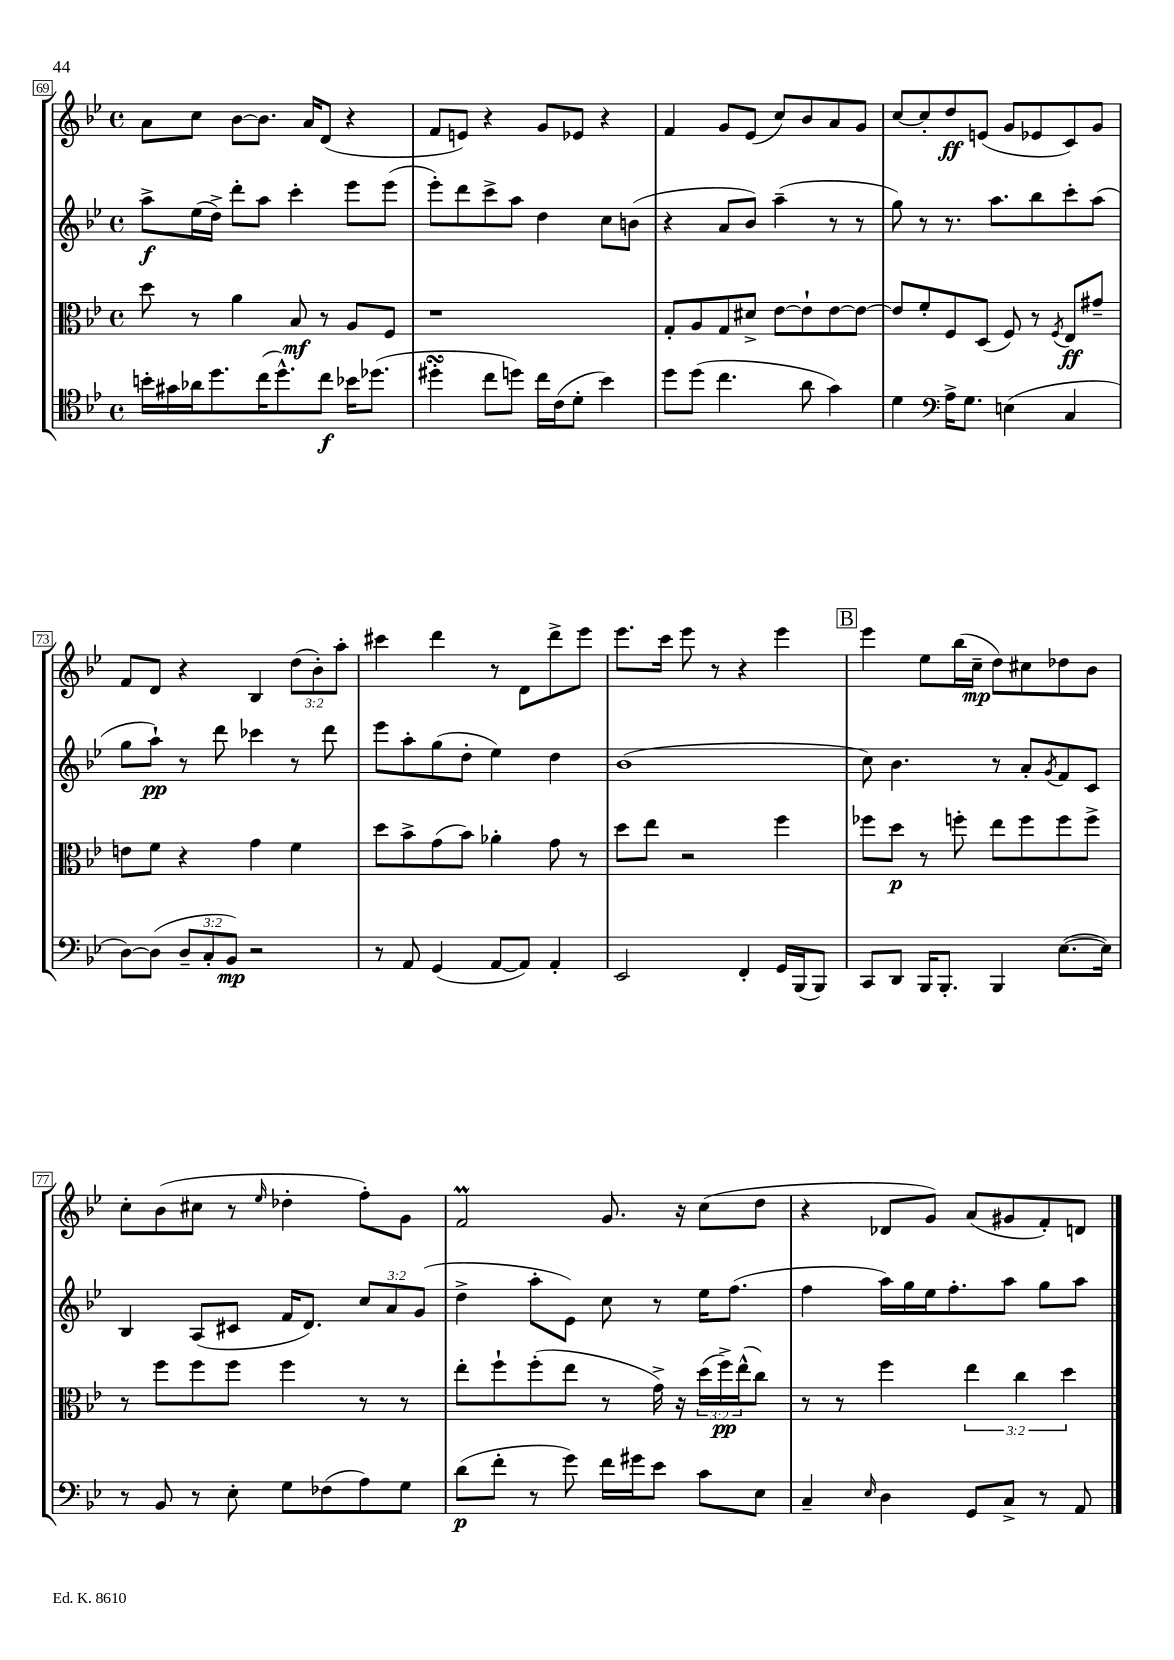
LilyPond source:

<<
\new StaffGroup <<
\new Staff = "s0" {
    \clef treble \key bes \major \defaultTimeSignature \time 4/4 \override Staff.TupletNumber.text = #tuplet-number::calc-fraction-text
    a'8 c''8 bes'8~ bes'8. a'16 d'8( r4 |
    f'8 e'8) r4 g'8 ees'8 r4 |
    f'4 g'8 ees'8( c''8) bes'8 a'8 g'8 |
    c''8~ c''8-. d''8\ff e'8( g'8 ees'8 c'8) g'8 |
    f'8 d'8 r4 bes4 \tuplet 3/2 { d''8( bes'8-.) a''8-. } |
    cis'''4 d'''4 r8 d'8 d'''8-> ees'''8 |
    ees'''8. c'''16 ees'''8 r8 r4 ees'''4 |
    \mark \markup { \box "B" } ees'''4 ees''8 bes''16( c''16--\mp d''8) cis''8 des''8 bes'8 |
    c''8-. bes'8( cis''8 r8 \grace { ees''16 } des''4-. f''8-.) g'8 |
    f'2\prall g'8. r16 c''8( d''8 |
    r4 des'8 g'8) a'8( gis'8 f'8-.) d'8 \bar "|." |
}
\new Staff = "s1" {
    \clef treble \key bes \major \defaultTimeSignature \time 4/4 \override Staff.TupletNumber.text = #tuplet-number::calc-fraction-text
    a''8->\f ees''16( d''16->) d'''8-. a''8 c'''4-. ees'''8 ees'''8( |
    ees'''8-.) d'''8 c'''8-> a''8 d''4 c''8 b'8( |
    r4 a'8 bes'8) a''4--( r8 r8 |
    g''8) r8 r8. a''8. bes''8 c'''8-. a''8( |
    g''8 a''8-!\pp) r8 d'''8 ces'''4 r8 d'''8 |
    ees'''8 a''8-. g''8( d''8-. ees''4) d''4 |
    bes'1( |
    \mark \markup { \box "B" } c''8) bes'4. r8 a'8-. \acciaccatura { g'8 } f'8 c'8 |
    bes4 a8( cis'8 f'16 d'8.) \tuplet 3/2 { c''8 a'8 g'8( } |
    d''4-> a''8-. ees'8) c''8 r8 ees''16 f''8.( |
    f''4 a''16) g''16 ees''16 f''8.-. a''8 g''8 a''8 \bar "|." |
}
\new Staff = "s2" {
    \clef alto \key bes \major \defaultTimeSignature \time 4/4 \override Staff.TupletNumber.text = #tuplet-number::calc-fraction-text
    d''8 r8 a'4 bes8\mf r8 a8 f8 |
    r1 |
    g8-. a8 g8 dis'8-> ees'8~ ees'8-! ees'8~ ees'8~ |
    ees'8 f'8-. f8 d8( f8) r8 \acciaccatura { f8 } ees8\ff gis'8-- |
    e'8 f'8 r4 g'4 f'4 |
    d''8 bes'8-> g'8( bes'8) aes'4-. g'8 r8 |
    d''8 ees''8 r2 f''4 |
    \mark \markup { \box "B" } fes''8 d''8\p r8 f''8-. ees''8 f''8 f''8 f''8-> |
    r8 f''8 f''8 f''8 f''4 r8 r8 |
    ees''8-. f''8-! f''8-.( ees''8 r8 g'16->) r16 \tuplet 3/2 { d''16( f''16->\pp) ees''16-^( } c''8) |
    r8 r8 f''4 \tuplet 3/2 { ees''4 c''4 d''4 } \bar "|." |
}
\new Staff = "s3" {
    \clef tenor \key bes \major \defaultTimeSignature \time 4/4 \override Staff.TupletNumber.text = #tuplet-number::calc-fraction-text
    b'16-. gis'16 aes'16 d''8. c''16( d''8.-^) c''8\f bes'16 des''8.( |
    dis''4-.\turn c''8 d''8) c''16 c'16( d'8-. bes'4) |
    d''8 d''8( c''4. a'8 g'4) |
    d'4 \clef bass a16-> g8. e4( c4 |
    d8~) d8( \tuplet 3/2 { d8-- c8-. bes,8\mp) } r2 |
    r8 a,8 g,4( a,8~ a,8) a,4-. |
    ees,2 f,4-. g,16 bes,,16( bes,,8) |
    \mark \markup { \box "B" } c,8 d,8 bes,,16 bes,,8.-. bes,,4 ees8.~( ees16) |
    r8 bes,8 r8 ees8-. g8 fes8( a8) g8 |
    d'8\p( f'8-. r8 g'8) f'16 gis'16 ees'8 c'8 ees8 |
    c4-- \grace { ees16 } d4 g,8 c8-> r8 a,8 \bar "|." |
}
>>
>>
\layout { \context { \Score currentBarNumber = #69 \override BarNumber.stencil = #(make-stencil-boxer 0.1 0.3 ly:text-interface::print) } }
